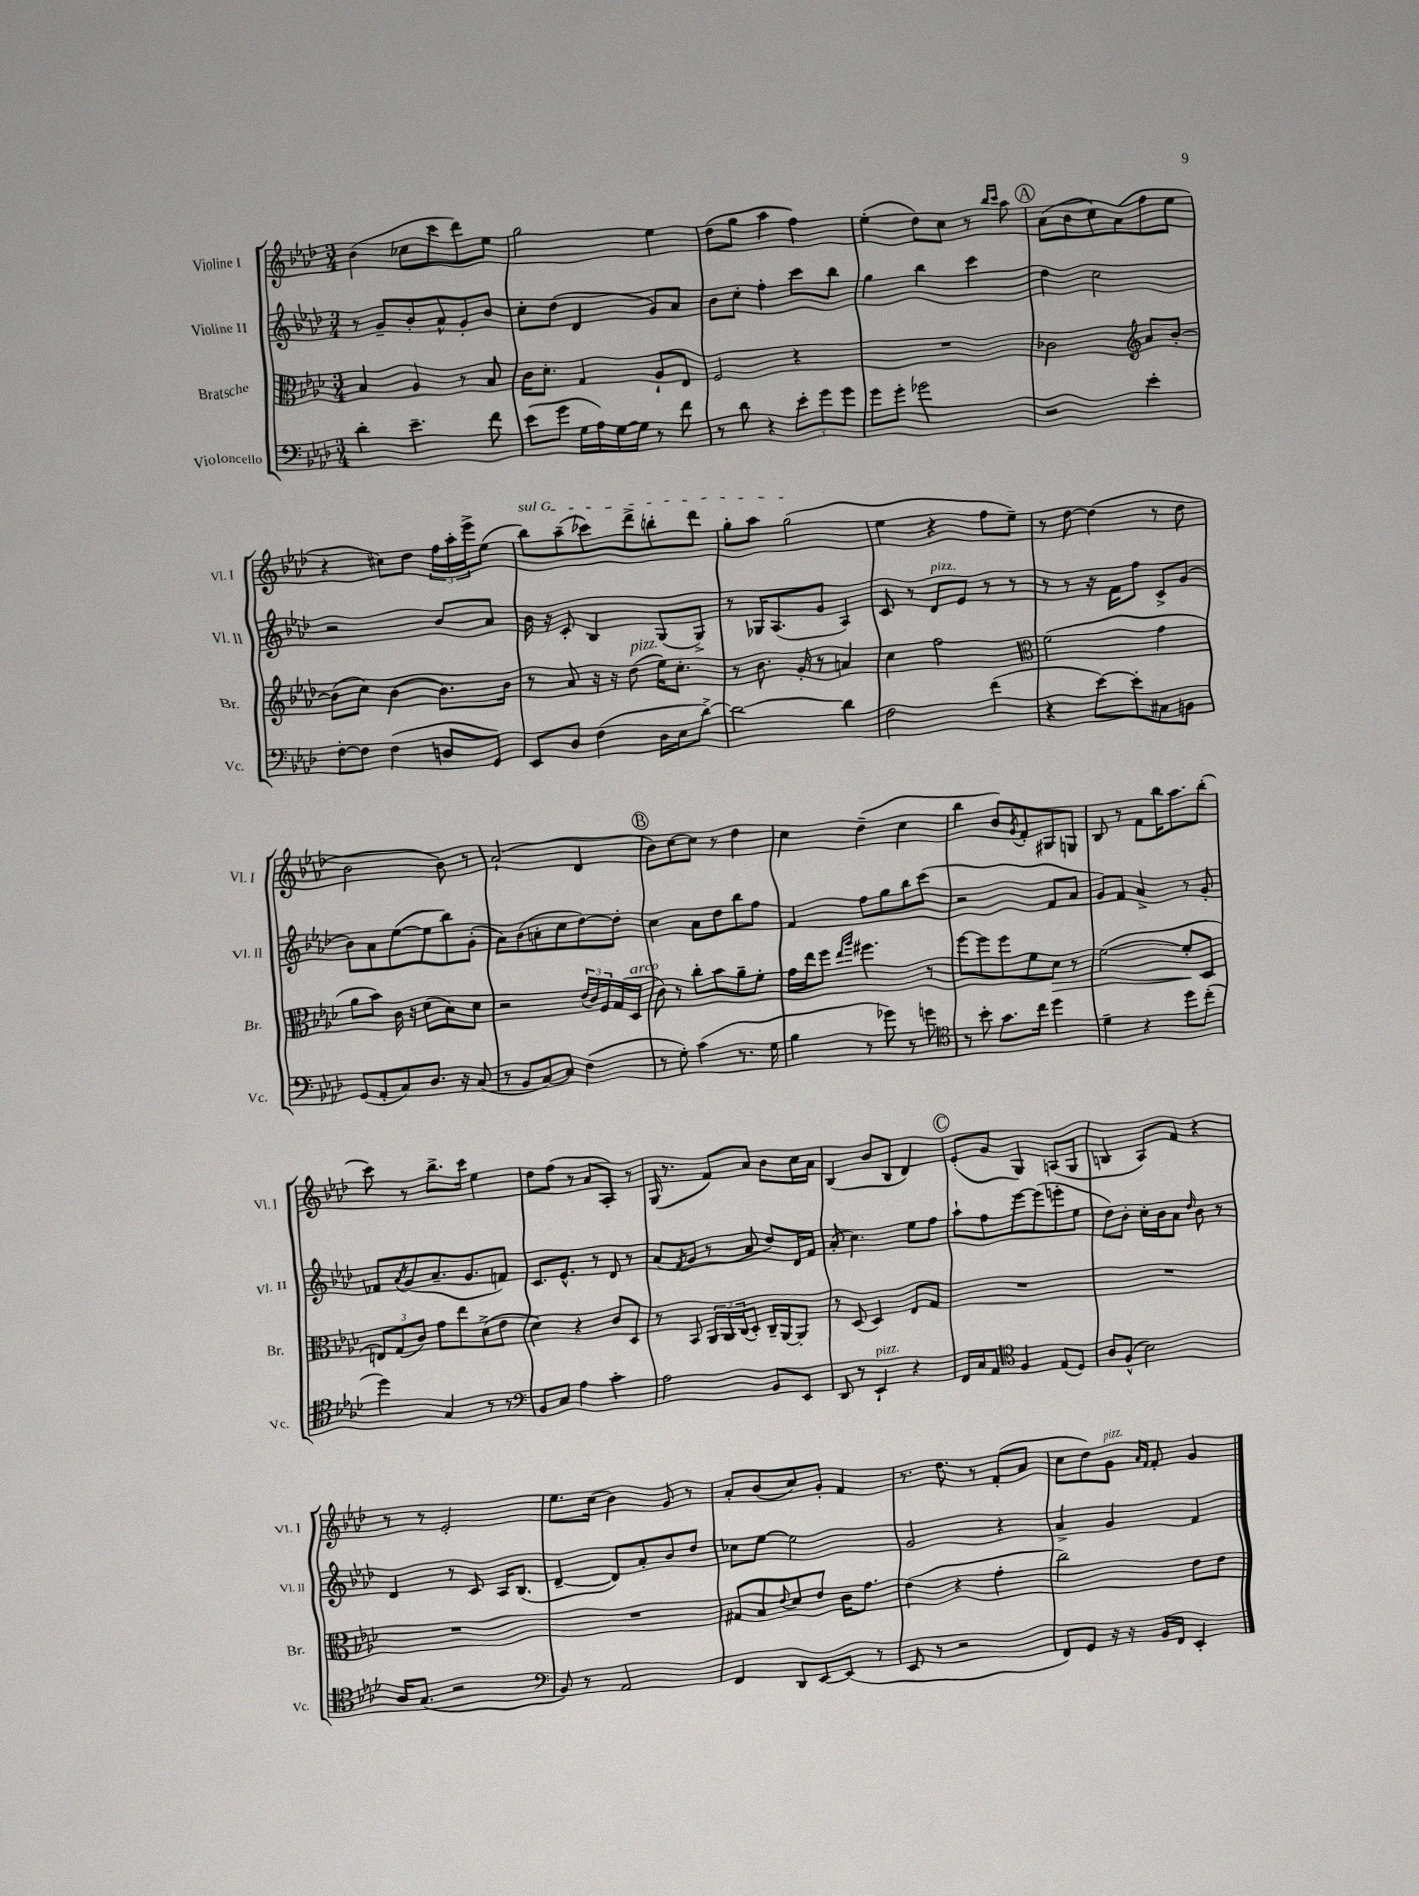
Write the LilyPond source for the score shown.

<<
\new StaffGroup <<
\new Staff = "s0" \with { instrumentName = "Violine I" shortInstrumentName = "Vl. I" } {
    \clef treble \key aes \major \numericTimeSignature \time 3/4
    bes'4( ces''8 c'''8 des'''8) ees''8 |
    g''2 ees''4 |
    des''8( g''8 aes''4 f''4) |
    ees''4-.( des''8) c''8 r8 \grace { bes''16 c'''16 } aes''8 |
    \mark \markup { \circle "A" } aes'8( bes'8 c''8) aes'8( f''8 ees''8 |
    r4 cis''8) des''8 \tuplet 3/2 { f''16 aes''16-. ees'''16-> } ees''8( |
    \once \override TextSpanner.bound-details.left.text = \markup { \italic "sul G" } bes''8\startTextSpan) aes''8--( ces'''8) des'''8-> b''8-. des'''8 |
    g''8-. aes''8 g''2\stopTextSpan( |
    ees''4 r4 f''8 ees''8--) |
    r8 des''8~ des''4( r8 des''8 |
    bes'2 bes'8) r8 |
    aes'2-!( des'4 |
    \mark \markup { \circle "B" } bes'8) c''8~ c''8 r8 des''4 |
    c''4 des''4--( c''4 |
    bes''4 bes'8) \acciaccatura { g'8 } f'8-. gis8 g8 |
    bes8 r8 f'8 bes''16 aes''8. bes''8-.( |
    c'''8) r8 bes''8.-> c'''16 ees''4 |
    des''8 f''8( r8 aes'8 aes8-.) r8 |
    g16( r8. f'8) aes'8 bes'8 c''16 aes'16 |
    bes4( bes'8 bes8 des'4) |
    \mark \markup { \circle "C" } ees'8-.( g'8 g4) a8( g8 |
    b4 aes8) f'8 r4 |
    r8 r8 ees'2-. |
    ees''8. c''16( bes'4) g'8 r8 |
    aes'8-. bes'8( c''8) g'8-. f'4 |
    r8. des''8. r8 f'8-.( aes'8 |
    c''8 des''8) g'8^\markup { \italic "pizz." } \grace { aes'16 f'16 } f'8-. g'4 \bar "|." |
}
\new Staff = "s1" \with { instrumentName = "Violine II" shortInstrumentName = "Vl. II" } {
    \clef treble \key aes \major \numericTimeSignature \time 3/4
    r8 g'8-- bes'8-. aes'8-^ g'8-. bes'8 |
    c''8-. des''8( des'4 g'8) aes'8 |
    bes'8 c''8-. f''4-. c'''8 bes''8 |
    g''4 bes''4 c'''4 |
    \mark \markup { \circle "A" } des''4 c''2 |
    r2 bes'8 aes'8 |
    bes'16 r16 c'8-. bes4 g8( g8->) |
    r8 ges16 aes8.( g'8 aes4) |
    c'8 r8 des'8^\markup { \italic "pizz." } ees'8 r8 r8 |
    r8 r8 r16 f'16 f''8 c'8-> g'8( |
    bes'8) aes'8 ees''8~( ees''8 bes''8) g'8-.( |
    aes'8) bes'8( a'8-. c''8 des''8~) des''8-. |
    \mark \markup { \circle "B" } c''4 aes'8 des''8 bes''8 f''8 |
    f'4 f''8 g''8 bes''8 c'''8( |
    r2 f'8 aes'8 |
    g'8) f'8 aes'4-> r8 g'8-. |
    fes'8 \acciaccatura { aes'8 } g'8( aes'8.-- g'8. f'8) |
    c'8. ees'8.-^ r8 des'8 r8 |
    aes'8( \acciaccatura { f'8 } g'8 r8 aes'8 des''8) des'16 f'16 |
    aes'8-.( c''4.) ees''8 f''8 |
    \mark \markup { \circle "C" } aes''8-! f''8 ees'''8~ ees'''8( e'''8-. ees''8 |
    des''8) bes'8-. c''16-. bes'16 aes'8 \grace { des''16 } bes'8 r8 |
    des'4 r8 c'8 aes16 bes8.( |
    des'4~-- des'8) aes'8-. bes'8 des''8 |
    ces''8 ees''8~ ees''2 |
    g'2 r4 |
    aes'4-> g'4 f'4 \bar "|." |
}
\new Staff = "s2" \with { instrumentName = "Bratsche" shortInstrumentName = "Br." } {
    \clef alto \key aes \major \numericTimeSignature \time 3/4
    bes4 aes4 r8 bes8 |
    c'16 des'8.-. g4 aes8-! ees8 |
    f2 r4 |
    R2. |
    \mark \markup { \circle "A" } ces'2 \clef treble aes'8 bes'8~-. |
    bes'8( c''8) bes'4~ bes'8. bes'16 |
    r8 aes'8 r16 r16 des''8^\markup { \italic "pizz." }( ees''16) c''8.-. |
    r8 bes'8. g'16-. r8 a'4 |
    c''4 f''2 |
    \clef alto f'2( g'4 |
    aes'8 bes'8) c'16 r16 des'8( bes8) des'8 |
    r2 \tuplet 3/2 { ees'16( c'16) f16 } g16( des16^\markup { \italic "arco" } |
    \mark \markup { \circle "B" } c'8) r8 c''8-. bes'8 aes'8-- f'8-. |
    g'16 ees''16 f''8 \grace { ees''16 aes''16 } fis''4. r8 |
    f''8~ f''8 f''8 f'8 des'8\> r8 |
    f'2~( f'8-.\! des8 |
    \tuplet 3/2 { e8) g8( c'8) } g'8 ees''8 des'8->( ees'8 |
    des'4) r4 c'8 des8 |
    r8 bes,8 \tuplet 3/2 { aes,16 aes,16 c16( } des8-.) c16-- aes,16~ aes,8-. |
    r8 des8( des4) ees8 g8 |
    \mark \markup { \circle "C" } R2. |
    R2. |
    R2. |
    R2. |
    gis8 bes8 \appoggiatura { ees'8 } des'8 ees'8 c'16 g'8. |
    ees'4( r4 g'4-. |
    c''2) ees'8 ees'8 \bar "|." |
}
\new Staff = "s3" \with { instrumentName = "Violoncello" shortInstrumentName = "Vc." } {
    \clef bass \key aes \major \numericTimeSignature \time 3/4
    des'4-. ees'4.-- f'8 |
    ees'8( g'8 g16 aes16) g16~ g16 r8 f'8 |
    r8 des'8 r4 \tuplet 3/2 { ees'8-. g'8 g'8 } |
    g'8 g'8-. ges'2 |
    \mark \markup { \circle "A" } r2 ees'4-. |
    f8~-. f8 f4( d8 g,8) |
    ees,8 des8 f4( des16 ees16 des'8~->) |
    des'2~ des'4 |
    f2 f'4( |
    r4 ees'8~) ees'8-. cis8 b,8 |
    g,8( aes,8-. c8) des8. r16 c8( |
    r8 bes,8 c8~) c8 f4( |
    \mark \markup { \circle "B" } r8 g8-.) c'4( r8. g16 |
    bes4 r8 ges'8) r8 g'8 |
    \clef tenor r8 bes'8-. g'8. c''16 des''4 |
    des'4-- r4 des''8 c''8-.( |
    des''4) g4 r8 r8 |
    \clef bass bes,8 c8 aes4 c'4-. |
    aes2 bes,8 ees,8 |
    des,8 r8 ees,4-!^\markup { \italic "pizz." } r4 |
    \mark \markup { \circle "C" } f,16 c16 aes,8 \clef tenor f4 ees8( des8) |
    aes8 f8-^( bes2) |
    aes16 g8.( r2 |
    \clef bass bes,8) r8 aes,2 |
    f,4 des,8 ees,8~ ees,8( r8 |
    ees,8 r8 r2 |
    f,8) g,8 r16 r16 bes,16 f,16 ees,4-. \bar "|." |
}
>>
>>
\layout { \context { \Score \remove "Bar_number_engraver" } }
